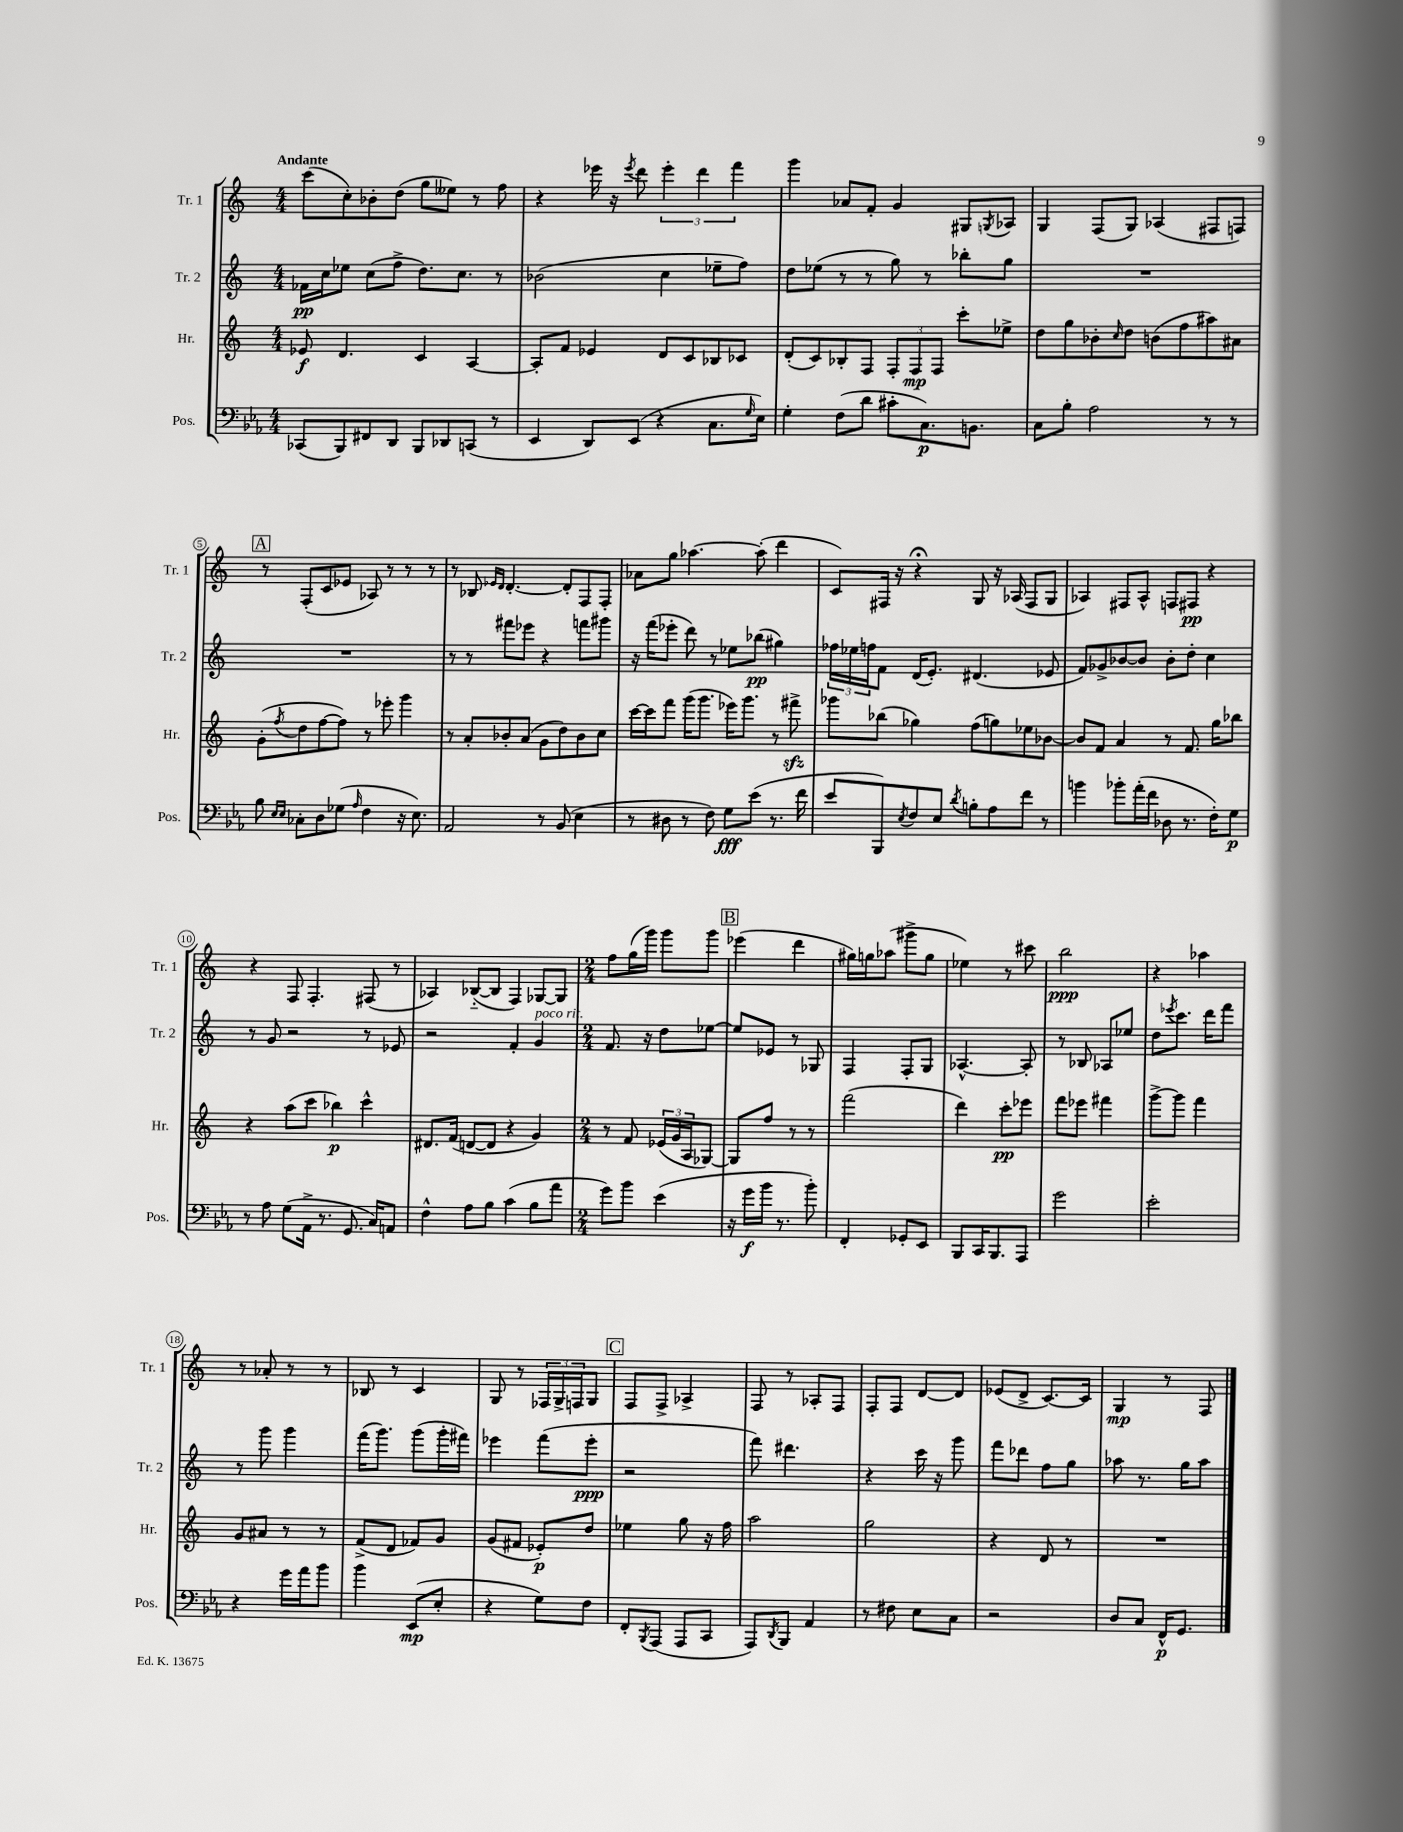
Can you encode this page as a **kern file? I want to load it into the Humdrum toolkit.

**kern	**dynam	**kern	**dynam	**kern	**dynam	**kern	**dynam
*part4	*part4	*part3	*part3	*part2	*part2	*part1	*part1
*staff4	*staff4	*staff3	*staff3	*staff2	*staff2	*staff1	*staff1
*I"Pos.	*	*I"Hr.	*	*I"Tr. 2	*	*I"Tr. 1	*
*I'Pos.	*	*I'Hr.	*	*I'Tr. 2	*	*I'Tr. 1	*
*clefF4	*	*clefG2	*	*clefG2	*	*clefG2	*
*k[b-e-a-]	*	*k[]	*	*k[]	*	*k[]	*
*M4/4	*	*M4/4	*	*M4/4	*	*M4/4	*
=1	=1	=1	=1	=1	=1	=1	=1
!	!	!	!	!	!	!LO:TX:a:B:t=Andante	!
(8CC-X/L	.	8e-X/	f	16f-X\LL	pp	(8ccc\L	.
.	.	.	.	16cc\J	.	.	.
8BBB-/)	.	4.d/	.	8ee-X\J	.	8cc'\)	.
8FF#X/	.	.	.	(8cc\L	.	8b-X'\	.
8DD/J	.	.	.	8ff^\J	.	(8dd\J	.
8BBB-/L	.	4c/	.	8.dd\L)	.	8gg\L	.
8DD-X/	.	.	.	.	.	8ee--X\J)	.
.	.	.	.	8.cc\J	.	.	.
(8CCn/J	.	[4A/	.	.	.	8r	.
8r	.	.	.	8r	.	8ff\	.
=2	=2	=2	=2	=2	=2	=2	=2
4EE-/	.	8A'/L]	.	(2b-X\	.	4r	.
.	.	8f/J	.	.	.	.	.
8DD/L)	.	4e-X/	.	.	.	16eee-X\	.
.	.	.	.	.	.	16r	.
.	.	.	.	.	.	8qeee-/	.
(8EE-/J	.	.	.	.	.	8ddd\	.
4r	.	8d/L	.	4cc\	.	6eee-'\	.
.	.	8c/	.	.	.	.	.
.	.	.	.	.	.	6ddd\	.
8.C\L	.	8B-X/	.	8ee-X~\L	.	.	.
.	.	.	.	.	.	6fff\	.
.	.	8c-X/J	.	8ff\J)	.	.	.
16qqG/	.	.	.	.	.	.	.
16E-\Jk)	.	.	.	.	.	.	.
=3	=3	=3	=3	=3	=3	=3	=3
4G'\	.	(8d'/L	.	8dd\L	.	4ggg\	.
.	.	8c/)	.	(8ee-X\J	.	.	.
(8F\L	.	8B-X'/	.	8r	.	8a-X/L	.
8d\J	.	8F/J	.	8r	.	8f'/J	.
8c#X'\L	.	12F'/L	.	8gg\)	.	4g/	.
.	.	12F/	mp	.	.	.	.
8.C\)	p	.	.	8r	.	.	.
.	.	12F/J	.	.	.	.	.
.	.	8ccc'\L	.	8bb-X'\L	.	8G#X/L	.
8.BBn\J	.	.	.	.	.	.	.
.	.	.	.	.	.	8qGn/	.
.	.	8ee-X^\J	.	8gg\J	.	8A-X/J	.
=4	=4	=4	=4	=4	=4	=4	=4
8C\L	.	8dd\L	.	1r	.	4G/	.
8B-'\J	.	8gg\	.	.	.	.	.
2A-\	.	8b-X'\	.	.	.	(8F/L	.
.	.	16qqcc/	.	.	.	.	.
.	.	8dd\J	.	.	.	8G/J)	.
.	.	(8bn\L	.	.	.	(4A-X/	.
.	.	8ff\	.	.	.	.	.
8r	.	8aa#X\)	.	.	.	8F#X/L	.
8r	.	8a#X\J	.	.	.	8Fn/J)	.
!!LO:LB:g=z
!!LO:REH:place=s1:t=A
=5	=5	=5	=5	=5	=5	=5	=5
8B-\	.	(8g'\L	.	1r	.	8r	.
16qqE-/LL	.	.	.	.	.	.	.
16qqE-/JJ	.	8qff/	.	.	.	.	.
8C-X'\L	.	8dd\	.	.	.	(8F'/L	.
8D\	.	[8ff\	.	.	.	8c/	.
(8G-X\J	.	8ff\J])	.	.	.	8e-X/J	.
16qqA-/	.	.	.	.	.	.	.
4F\	.	8r	.	.	.	8A-X/)	.
.	.	8eee-X'\	.	.	.	8r	.
16r	.	4ggg\	.	.	.	8r	.
8.E-\)	.	.	.	.	.	.	.
.	.	.	.	.	.	8r	.
=6	=6	=6	=6	=6	=6	=6	=6
2AA-/	.	8r	.	8r	.	8r	.
.	.	8a'/L	.	8r	.	8B-X/	.
.	.	.	.	.	.	16qqe-X/LL	.
.	.	.	.	.	.	16qqd/JJ	.
.	.	8b-X'/	.	8fff#X\L	.	[4.d'/	.
.	.	(8a/J	.	8eee-X\J	.	.	.
8r	.	8g\L	.	4r	.	.	.
(8BB-/	.	8dd\)	.	.	.	8d'/L]	.
4E-\	.	8b-\	.	8fffn\L	.	8F/	.
.	.	8cc\J	.	8ggg#X\J	.	8F'/J	.
=7	=7	=7	=7	=7	=7	=7	=7
8r	.	[16ccc\LL	.	16r	.	8a-X\L	.
.	.	16ccc\J]	.	(16fff\KL	.	.	.
8D#X\	.	8fff\J	.	8eee-X'\J	.	8gg\J	.
8r	.	(16ggg\KL	.	8ddd\)	.	[4.aa-X\	.
.	.	8.ggg\J	.	.	.	.	.
8F\)	.	.	.	8r	.	.	.
8G\L	fff	16eee-X\KL)	.	8ee-X\L	.	.	.
.	.	8.ggg\J	.	.	.	.	.
(8e-\J	.	.	.	(8bb-X\J	pp	(8aa-'\]	.
8.r	.	8r	.	4gg#X\)	.	4ddd\	.
.	.	8fff#Xzz^\	.	.	.	.	.
16f\	.	.	.	.	.	.	.
=8	=8	=8	=8	=8	=8	=8	=8
8e-/L	.	8ggg-X\L	.	24ff-X\LL	.	8c/L)	.
.	.	.	.	24ee-X\	.	.	.
.	.	.	.	24ffn\J	.	.	.
8BBB-/)	.	(8bb-X\J	.	8f\J	.	16F#X/Jk	.
.	.	.	.	.	.	16r	.
8qE-/	.	.	.	.	.	.	.
8F/	.	4gg-X\)	.	(16d/KL	.	4r;<	.
.	.	.	.	8.e'/J)	.	.	.
8E-/J	.	.	.	.	.	.	.
8qd/	.	.	.	.	.	.	.
8Bn'\L	.	(8ff\L	.	(4.d#X/	.	8G/	.
8A-\	.	8ggn\)	.	.	.	16r	.
.	.	.	.	.	.	(16A-X/	.
8f\J	.	8ee-X\	.	.	.	8F#/L	.
8r	.	[8b-X\J	.	8e-X/	.	8G/J	.
=9	=9	=9	=9	=9	=9	=9	=9
4bn\	.	8b-/L]	.	8f/L)	.	4A-X/)	.
.	.	8f/J	.	8g-X^/	.	.	.
8b-X'\L	.	4a/	.	[8b-X/	.	8F#X/L	.
(16a-'\L	.	.	.	8b-/J]	.	8A-^^/J	.
16f\JJ	.	.	.	.	.	.	.
8D-X\	.	8r	.	8b-'\L	.	8Fn/L	.
8.r	.	8.f/	.	8dd'\J	.	8F#X/J	pp
.	.	.	.	4cc\	.	4r	.
16F'\KL)	.	16gg\KL	.	.	.	.	.
8G\J	p	8bb-X\J	.	.	.	.	.
!!LO:LB:g=z
=10	=10	=10	=10	=10	=10	=10	=10
8r	.	4r	.	8r	.	4r	.
8A-\	.	.	.	8g/	.	.	.
(8G\L	.	(8aa\L	.	2r	.	8F/	.
16AA-^\Jk	.	8ccc\J	.	.	.	4.F'/	.
8.r	.	.	.	.	.	.	.
.	.	4bb-X\)	p	.	.	.	.
8.GG/	.	.	.	.	.	.	.
.	.	4ccc^^\	.	8r	.	(8F#X/	.
16C/KL)	.	.	.	.	.	.	.
8AAn/J	.	.	.	8e-X/	.	8r	.
=11	=11	=11	=11	=11	=11	=11	=11
4F^^\	.	8.d#X/L	.	2r	.	4A-X/)	.
.	.	(16f/Jk	.	.	.	.	.
8A-\L	.	[8dn/L	.	.	.	([8B-X/L	.
8B-\J	.	8d/J]	.	.	.	8B-/J]	.
(4c\	.	4r	.	4f'/	.	4F/)	.
!	!	!	!	!LO:TX:a:i:t=poco rit.	!	!	!
8B-\L	.	4g/)	.	4g/	.	[8G-X/L	.
8a-\J	.	.	.	.	.	8G-/J]	.
=12	=12	=12	=12	=12	=12	=12	=12
*M2/4	*	*M2/4	*	*M2/4	*	*M2/4	*
8g\L)	.	8r	.	8.f/	.	8ff\L	.
8b-\J	.	8f/	.	.	.	(16gg\L	.
.	.	.	.	16r	.	16ggg\JJ)	.
(4e-\	.	(24e-X/LL	.	8dd\L	.	8ggg\L	.
.	.	24g/	.	.	.	.	.
.	.	24A/J	.	.	.	.	.
.	.	[8G-X/J)	.	[8ee-X\J	.	8ggg\J	.
!!LO:REH:place=s1:t=B
=13	=13	=13	=13	=13	=13	=13	=13
16r	.	8G-/L]	.	8ee-/L]	.	(4eee-X\	.
16g\LL	f	.	.	.	.	.	.
16b-\JJ	.	8ff/J	.	8e-X/J	.	.	.
8.r	.	.	.	.	.	.	.
.	.	8r	.	8r	.	4ddd\	.
8b-'\)	.	8r	.	8G-X/	.	.	.
=14	=14	=14	=14	=14	=14	=14	=14
4FF'/	.	(2fff\	.	4F/	.	16gg#X\LL)	.
.	.	.	.	.	.	16ggn\J	.
.	.	.	.	.	.	(8aa-X\J	.
8GG-X'/L	.	.	.	8F'/L	.	8ggg#X^\L	.
8EE-/J	.	.	.	8G/J	.	8gg\J	.
=15	=15	=15	=15	=15	=15	=15	=15
8BBB-/L	.	4ddd\)	.	[4.A-X^^/	.	4ee-X\)	.
16CC/K	.	.	.	.	.	.	.
8.BBB-/	.	.	.	.	.	.	.
.	.	8ccc'\L	pp	.	.	8r	.
8AAA-/J	.	8eee-X\J	.	8A-'/]	.	8ccc#X\	.
=16	=16	=16	=16	=16	=16	=16	=16
2g\	.	8fff\L	.	8r	.	2bb\	ppp
.	.	8eee-X\J	.	8B-X/	.	.	.
.	.	4fff#X\	.	8A-X/L	.	.	.
.	.	.	.	8ee-X/J	.	.	.
=17	=17	=17	=17	=17	=17	=17	=17
2e-'\	.	[8ggg^\L	.	8dd\L	.	4r	.
.	.	.	.	8qeee-X/	.	.	.
.	.	8ggg\J]	.	8.ccc\J	.	.	.
.	.	4fff\	.	.	.	4aa-X\	.
.	.	.	.	16ddd\KL	.	.	.
.	.	.	.	8fff\J	.	.	.
!!LO:LB:g=z
=18	=18	=18	=18	=18	=18	=18	=18
4r	.	8g/L	.	8r	.	8r	.
.	.	8a#X/J	.	8ggg\	.	8a-X'/	.
16g\LL	.	8r	.	4ggg\	.	8r	.
16a-\J	.	.	.	.	.	.	.
8b-\J	.	8r	.	.	.	8r	.
=19	=19	=19	=19	=19	=19	=19	=19
4b-\	.	(8f^/L	.	(16fff\KL	.	8B-X/	.
.	.	.	.	8.ggg\J)	.	.	.
.	.	8d/J	.	.	.	8r	.
(8EE-/L	mp	8f-X/L)	.	(8ggg\L	.	4c/	.
8E-'/J	.	8g/J	.	16ggg'\L	.	.	.
.	.	.	.	16fff#X\JJ)	.	.	.
=20	=20	=20	=20	=20	=20	=20	=20
4r	.	(8g/L	.	4eee-X\	.	8G/	.
.	.	8f#X/J	.	.	.	8r	.
8G\L)	.	8e-X'/L)	p	(8fff\L	.	24F-X/LL	.
.	.	.	.	.	.	24G^/	.
.	.	.	.	.	.	24Fn/J	.
8F\J	.	8dd/J	.	8eee-'\J	ppp	8G/J	.
!!LO:REH:place=s1:t=C
=21	=21	=21	=21	=21	=21	=21	=21
8FF'/L	.	4ee-X\	.	2r	.	8F/L	.
8qBBB-/	.	.	.	.	.	.	.
(8AAA-/J	.	.	.	.	.	8F^/J	.
8AAA-/L	.	8gg\	.	.	.	4A-X^/	.
8CC/J	.	16r	.	.	.	.	.
.	.	16ff\	.	.	.	.	.
=22	=22	=22	=22	=22	=22	=22	=22
8AAA-/L)	.	2aa\	.	8fff\)	.	8F/	.
8qDD/	.	.	.	.	.	.	.
8BBB-/J	.	.	.	4.ddd#X\	.	8r	.
4AA-/	.	.	.	.	.	8A-X'/L	.
.	.	.	.	.	.	8F/J	.
=23	=23	=23	=23	=23	=23	=23	=23
8r	.	2gg\	.	4r	.	8F'/L	.
8F#X\	.	.	.	.	.	8F/J	.
8E-\L	.	.	.	16ccc\	.	[8d/L	.
.	.	.	.	16r	.	.	.
8C\J	.	.	.	8ggg\	.	8d/J]	.
=24	=24	=24	=24	=24	=24	=24	=24
2r	.	4r	.	8fff\L	.	(8e-X/L	.
.	.	.	.	8ddd-X\J	.	8d^/J	.
.	.	8d/	.	8ff\L	.	[8.c/L)	.
.	.	8r	.	8gg\J	.	.	.
.	.	.	.	.	.	16c/Jk]	.
=25	=25	=25	=25	=25	=25	=25	=25
8D/L	.	2r	.	8aa-X\	.	4G/	mp
8C/J	.	.	.	8.r	.	.	.
16FF^^/KL	p	.	.	.	.	8r	.
8.GG/J	.	.	.	16gg\KL	.	.	.
.	.	.	.	8aa-\J	.	8F/	.
==	==	==	==	==	==	==	==
*-	*-	*-	*-	*-	*-	*-	*-
